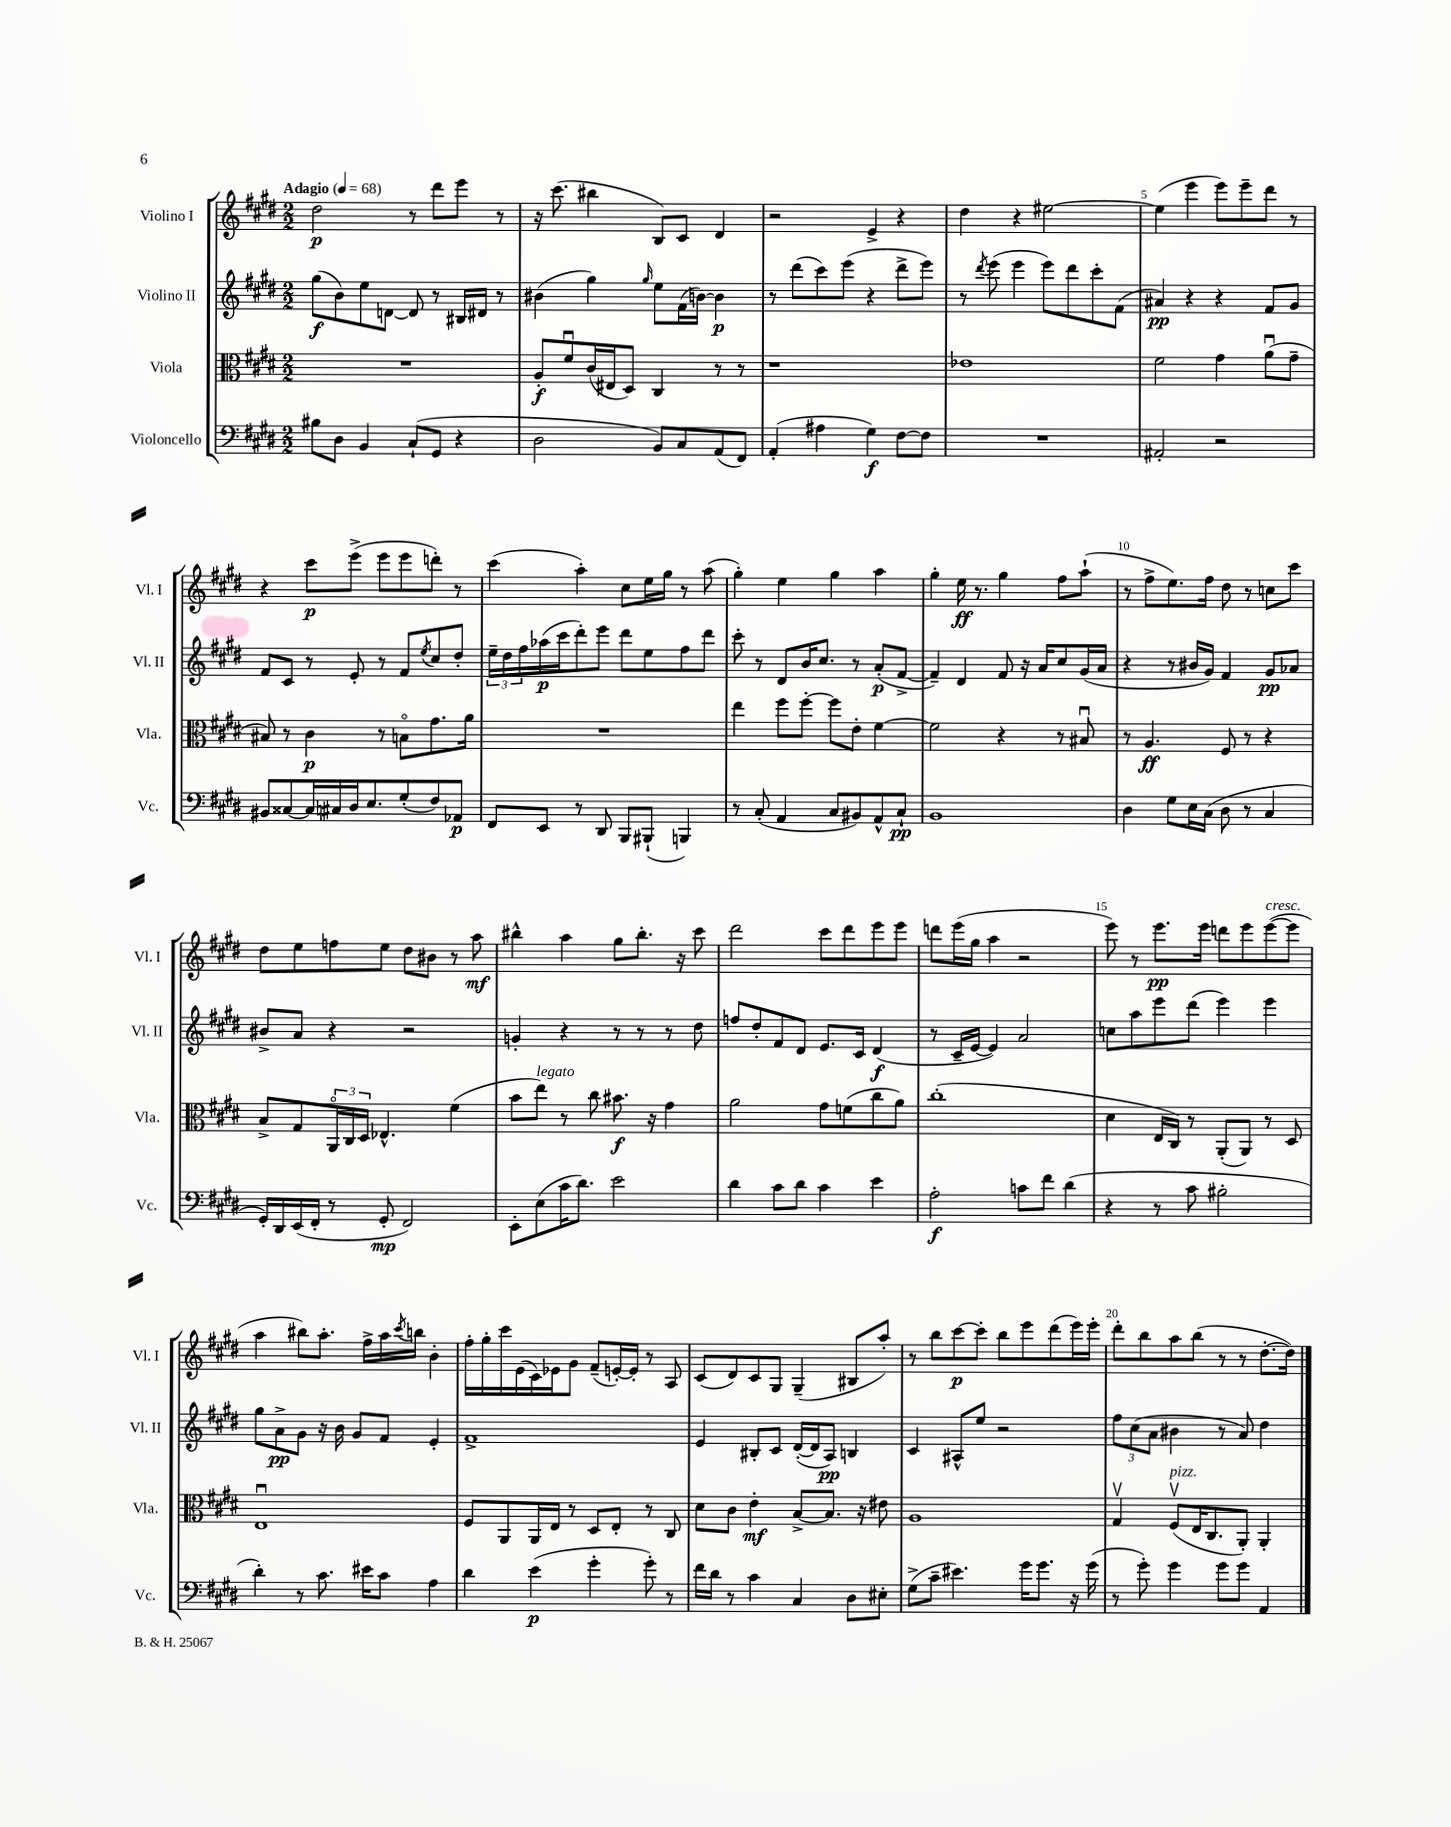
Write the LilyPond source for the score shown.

<<
\new StaffGroup <<
\new Staff = "s0" \with { instrumentName = "Violino I" shortInstrumentName = "Vl. I" } {
    \clef treble \key e \major \numericTimeSignature \time 2/2 \tempo "Adagio" 4 = 68
    dis''2\p r8 dis'''8 e'''8 r8 |
    r16 cis'''8.( bis''4 b8) cis'8 dis'4 |
    r2 e'4-> r4 |
    dis''4 r4 eis''2~ |
    eis''4( e'''4 e'''8) e'''8-- dis'''8 r8 |
    r4 cis'''8\p e'''8->( e'''8 e'''8 d'''8-.) r8 |
    cis'''4( a''4-.) cis''8 e''16 gis''16 r8 a''8( |
    gis''4-.) e''4 gis''4 a''4 |
    gis''4-. e''16\ff r8. gis''4 fis''8 a''8-!( |
    r8 fis''8-> e''8.) fis''16 dis''8 r8 c''8 cis'''8 |
    dis''8 e''8 f''8 e''8 dis''8 bis'8 r8 a''8\mf |
    bis''4-^ a''4 gis''8 bis''8.-. r16 cis'''8 |
    dis'''2 cis'''8 dis'''8 e'''8 e'''8 |
    d'''8 e'''16( gis''16 a''4 r2 |
    e'''8) r8 e'''8.\pp e'''16 d'''8 e'''8 e'''8~^\markup { \italic "cresc." }( e'''8 |
    a''4 bis''8) a''8.-. fis''16-> a''16 \acciaccatura { cis'''8 } b''16 b'4-. |
    fis''16-. gis''16-. cis'''16 e'16( cis'16) ees'16 gis'8 fis'8--( e'16~-.) e'16-. r8 a8 |
    cis'8( dis'8) cis'8 gis8 gis4--( bis8 a''8-.) |
    r8 b''8 cis'''8~\p cis'''8-. b''8 e'''8 dis'''8( e'''16) e'''16-. |
    dis'''8-. b''8 a''8 b''8( r8 r8 dis''8.~-. dis''16) \bar "|." |
}
\new Staff = "s1" \with { instrumentName = "Violino II" shortInstrumentName = "Vl. II" } {
    \clef treble \key e \major \numericTimeSignature \time 2/2
    gis''8\f( b'8) e''8 d'8~ d'8 r8 bis16 dis'16 r8 |
    bis'4( gis''4) \grace { gis''16 } e''8 fis'16( b'16~) b'4\p |
    r8 dis'''8( cis'''8) e'''8( r4 dis'''8-> e'''8) |
    r8 \acciaccatura { dis'''8 } e'''8( e'''4 e'''8) dis'''8 cis'''8-. fis'8( |
    ais'4\pp) r4 r4 fis'8 gis'8 |
    fis'8 cis'8 r8 e'8-. r8 fis'8 \acciaccatura { e''8 } cis''8 dis''8-. |
    \tuplet 3/2 { e''16-- dis''16 fis''16 } aes''16\p( cis'''16 dis'''8-.) e'''8 dis'''8 e''8 fis''8 dis'''8 |
    cis'''8-. r8 dis'8 b'16 cis''8. r8 a'8-.\p( fis'8~-> |
    fis'4--) dis'4 fis'8 r16 a'16 cis''8 gis'16( a'16 |
    r4 r8 bis'16 gis'16) fis'4 gis'8\pp aes'8 |
    bis'8-> a'8 r4 r2 |
    g'4-. r4 r8 r8 r8 dis''8 |
    f''8 dis''8-. fis'8 dis'8 e'8. cis'16 dis'4\f( |
    r8 cis'16-- e'16~ e'4) a'2 |
    c''8 a''8 e'''8 dis'''8( e'''4) e'''4 |
    gis''8 a'8->\pp gis'8 r16 b'16 gis'8 fis'8 e'4-. |
    fis'1-> |
    e'4 bis8-. cis'8 dis'16~-.( dis'16 a8\pp) b4 |
    cis'4 ais8-^ e''8 r2 |
    \tuplet 3/2 { fis''8 cis''8( a'8 } bis'4 r8 a'8) dis''4 \bar "|." |
}
\new Staff = "s2" \with { instrumentName = "Viola" shortInstrumentName = "Vla." } {
    \clef alto \key e \major \numericTimeSignature \time 2/2
    R1 |
    a8-.\f fis'8\downbow cis'16( eis16 dis8) cis4 r8 r8 |
    r1 |
    ees'1 |
    fis'2 gis'4 a'8\downbow( gis'8-- |
    bis8) r8 cis'4\p r8 b8\flageolet gis'8. a'16 |
    R1 |
    e''4 fis''8 fis''8~-. fis''8 e'8-. fis'4~ |
    fis'2 r4 r8 bis8\downbow |
    r8 a4.\ff fis8 r8 r4 |
    b8-> gis8 \tuplet 3/2 { a,16\flageolet cis16 dis16 } ees4.-^ fis'4( |
    b'8 e''8^\markup { \italic "legato" }) r8 cis''8 bis'8.\f r16 gis'4 |
    a'2 gis'8 f'8( cis''8 a'8) |
    cis''1-.( |
    dis'4 e16 cis16) r8 a,8-.( a,8) r8 dis8 |
    e1\downbow |
    fis8 a,8 a,16 e16 r8 dis8 e8-. r8 cis8 |
    dis'8 cis'8 e'4-.\mf b8~-> b8. r16 eis'8 |
    a1 |
    gis4\upbow fis8\upbow^\markup { \italic "pizz." }( e16 cis8. a,8-.) a,4-. \bar "|." |
}
\new Staff = "s3" \with { instrumentName = "Violoncello" shortInstrumentName = "Vc." } {
    \clef bass \key e \major \numericTimeSignature \time 2/2
    bis8 dis8 b,4 cis8-!( gis,8 r4 |
    dis2 b,8) cis8 a,8( fis,8) |
    a,4-.( ais4 gis4\f) fis8~ fis8 |
    R1 |
    ais,2-. r2 |
    bis,8 cisis8~ cisis16 cis16 dis16 e8. gis8-.( fis8) aes,8\p |
    fis,8 e,8 r8 dis,8 b,,8 bis,,8-!( b,,4) |
    r8 cis8-.( a,4 cis8 bis,8) a,8-^ cis8-!\pp |
    b,1 |
    dis4 gis8 e16 cis16( dis8 r8 cis4 |
    gis,16-.) dis,16 e,16( fis,16-. r8 gis,8-.\mp fis,2) |
    e,8-. e8( cis'16 dis'8.) e'2 |
    dis'4 cis'8 dis'8 cis'4 e'4 |
    a2-.\f c'8 fis'8 dis'4( |
    r4 r8 cis'8 bis2-. |
    dis'4-.) r8 cis'8. eis'16 cis'8 a4 |
    dis'4 e'4\p( gis'4-. gis'8-.) r8 |
    fis'16 dis'16 r8 cis'4 cis4 dis8 eis8-. |
    gis8->( cis'8-- eis'4.) gis'16 gis'8. r16 gis'16( |
    r8 gis'8-.) gis'4 gis'8 gis'8 a,4 \bar "|." |
}
>>
>>
\layout { \context { \Score \override BarNumber.break-visibility = ##(#f #t #t) barNumberVisibility = #(every-nth-bar-number-visible 5) } }
